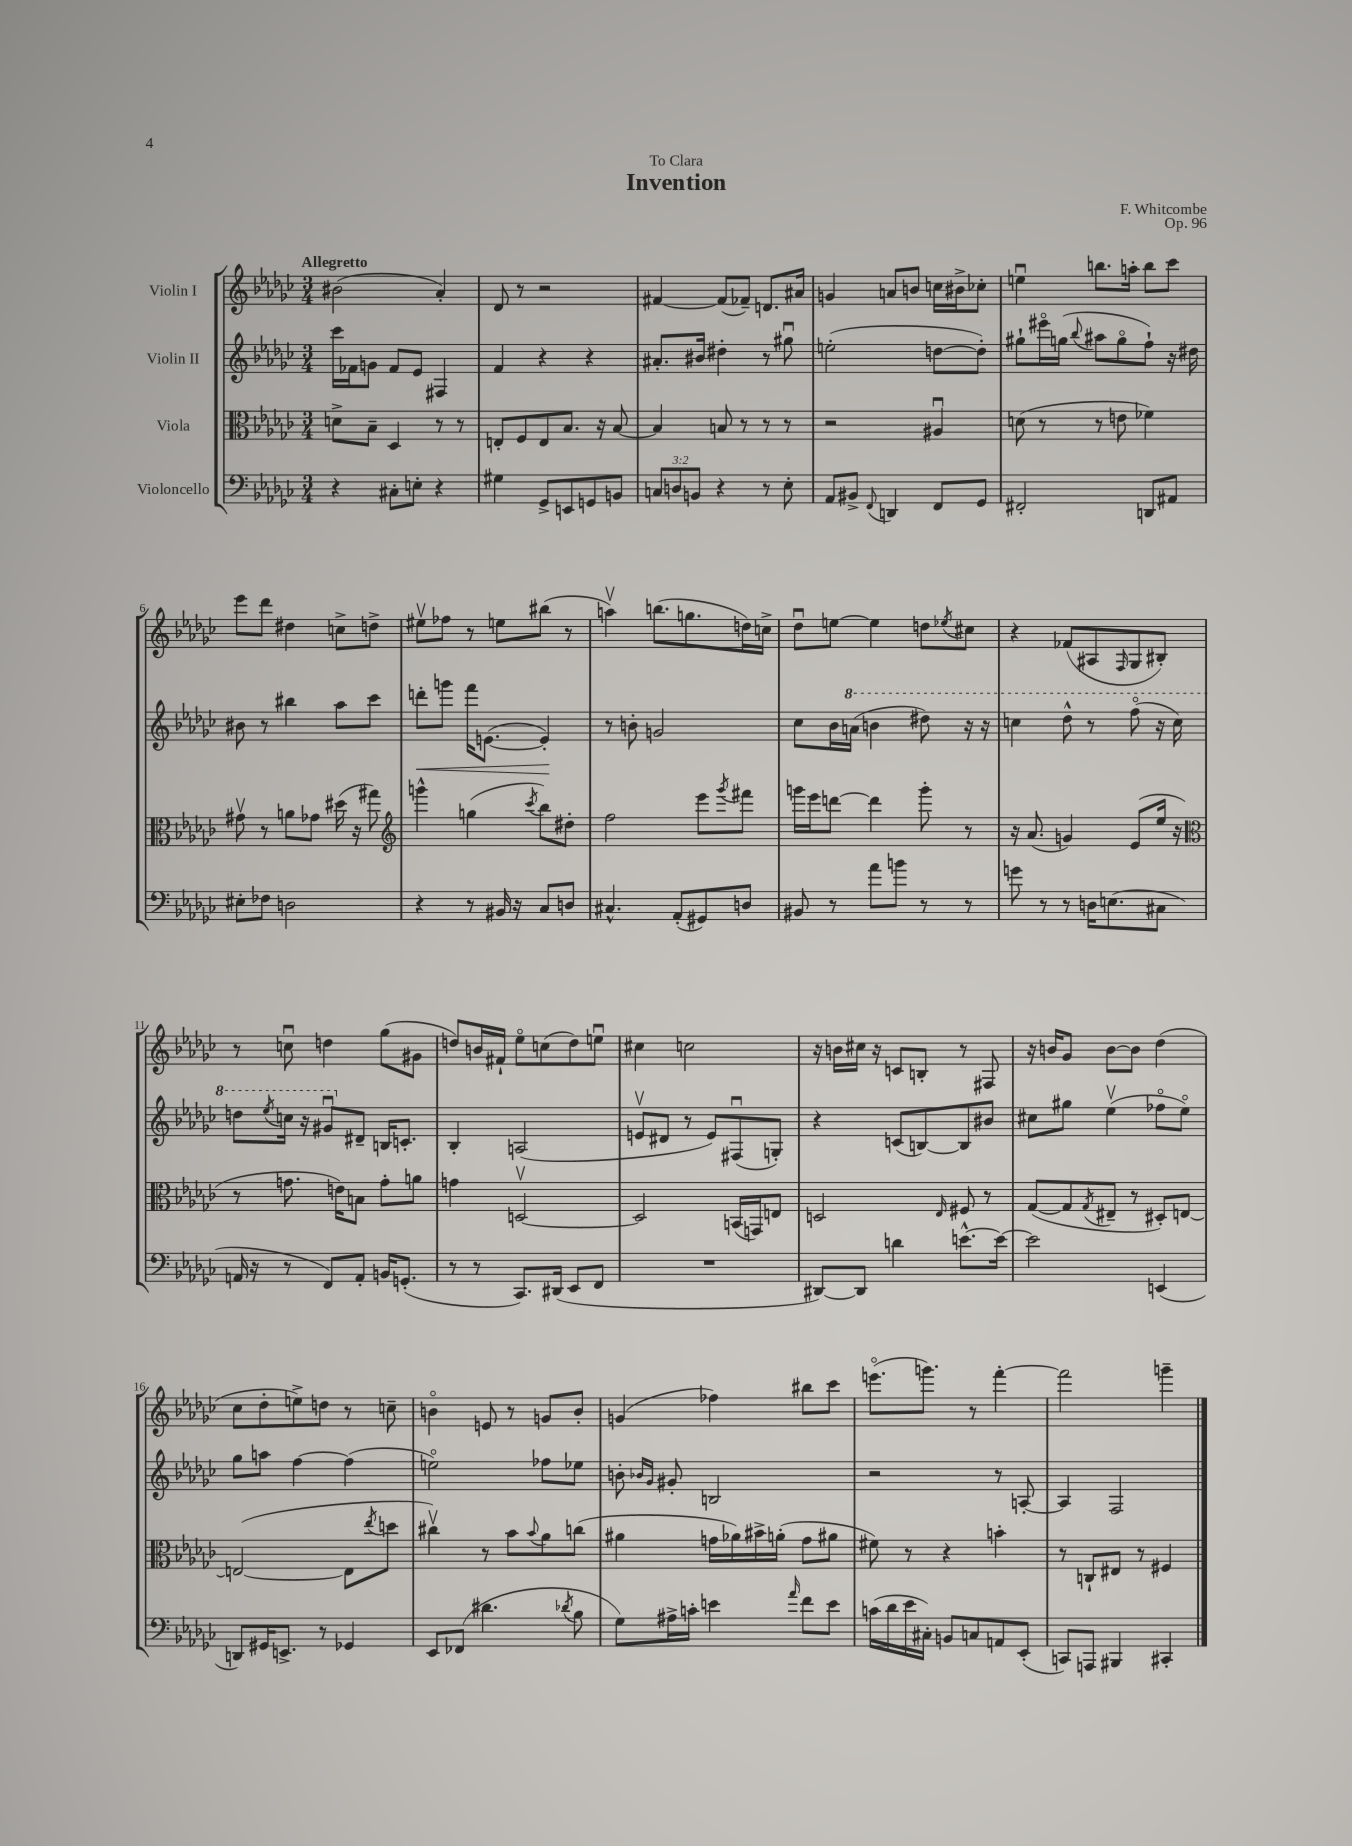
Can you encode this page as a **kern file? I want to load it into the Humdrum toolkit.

**kern	**kern	**kern	**dynam	**kern
*part4	*part3	*part2	*part2	*part1
*staff4	*staff3	*staff2	*staff2	*staff1
*I"Violoncello	*I"Viola	*I"Violin II	*	*I"Violin I
*clefF4	*clefC3	*clefG2	*	*clefG2
*k[b-e-a-d-g-c-]	*k[b-e-a-d-g-c-]	*k[b-e-a-d-g-c-]	*	*k[b-e-a-d-g-c-]
*M3/4	*M3/4	*M3/4	*	*M3/4
=1	=1	=1	=1	=1
!	!	!	!	!LO:TX:a:B:t=Allegretto
4r	8dn^\L	16ccc-\LL	.	(2b#X\
.	.	16f-X\J	.	.
.	8B-~\J	8gn\J	.	.
8C#X'\L	4D-/	8f-/L	.	.
8En'\J	.	8e-/J	.	.
4r	8r	4F#X/	.	4a-'/)
.	8r	.	.	.
=2	=2	=2	=2	=2
4G#X\	8En'/L	4f/	.	8d-/
.	8F/	.	.	8r
8GG-^/L	8E/	4r	.	2r
8EEn/	8.B-/J	.	.	.
8GGn/	.	4r	.	.
.	16r	.	.	.
8BBn/J	[8B-/	.	.	.
=3	=3	=3	=3	=3
12Cn/L	4B-/]	8.a#X'/L	.	[4f#X/
12Dn/	.	.	.	.
12BBn/J	.	.	.	.
.	.	16b#X/Jk	.	.
4r	8Bn/	4dd#X'\	.	(8f#/L]
.	8r	.	.	8f-X~/J)
8r	8r	8r	.	8.dn/L
8E-'\	8r	8gg#Xu\	.	.
.	.	.	.	16a#X/Jk
=4	=4	=4	=4	=4
8AA-/L	2r	(2een'\	.	4gn/
8BB#X^/J	.	.	.	.
8qqFF/	.	.	.	.
4DDn/	.	.	.	8an/L
.	.	.	.	8bn/J
8FF/L	4A#Xu/	[8ddn\L	.	16ccn\LL
.	.	.	.	16b#X^\J
8GG-/J	.	8dd'\J])	.	8cc-X'\J
=5	=5	=5	=5	=5
2FF#X'/	(8dn\	8gg#X`\L	.	4eenu\
.	8r	16eee#X\L	.	.
.	.	(16ggn\JJ	.	.
.	.	8qqbb-/	.	.
.	8r	8aa#X\L	.	8.bbn\L
.	8en\	8gg\	.	.
.	.	.	.	16aan'\Jk
8DDn/L	4f-X\)	8ff`\J)	.	8bb\L
8AA#X/J	.	16r	.	8ccc-\J
.	.	16dd#X\	.	.
!!LO:LB:g=z
=6	=6	=6	=6	=6
8E#X'\L	8g#Xv\	8b#X\	.	8eee-\L
8F-X\J	8r	8r	.	8ddd-\J
2Dn\	8an\L	4bb#X\	.	4dd#X\
.	8g-X\J	.	.	.
.	(16dd#X\	8aa-\L	.	8ccn^\L
.	16r	.	.	.
.	8gg#X\)	8ccc-\J	.	8ddn^\J
=7	=7	=7	=7	=7
*	*clefG2	*	*	*
!	!	!	!LO:HP:b	!
4r	4gggn^^\	8dddn'\L	<	8ee#Xv\L
.	.	8gggn\J	.	8ff-X\J
8r	(4ggn\	16fff\KL	.	8r
.	.	([8.en\J	.	.
16BB#X/	.	.	.	8een\L
16r	.	.	.	.
.	8qccc-/	.	.	.
8C-/L	8bb-\L)	4e'/])	.	(8bb#X\J
8Dn/J	8dd#X'\J	.	.	8r
.	.	.	[	.
=8	=8	=8	=8	=8
4.C#X^^/	2ff\	8r	.	4aanv\)
.	.	8bn'\	.	.
.	.	2gn/	.	(8.bbn\L
(8AA-'/L	.	.	.	.
.	.	.	.	8.ggn\
8GG#X/)	8eee-\L	.	.	.
.	8qggg-/	.	.	.
8Dn/J	8fff#X\J	.	.	16ddn\L)
.	.	.	.	16ccn^\JJ
=9	=9	=9	=9	=9
8BB#X/	16gggn\LL	8cc-\L	.	8dd-u\L
.	16eee-\J	.	.	.
8r	[8dddn\J	16b-\L	.	[8een\J
*	*	*8va	*	*
.	.	(16aan\JJ	.	.
8a-\L	4ddd\]	4bbn\	.	4ee\]
8bn\J	.	.	.	.
8r	8ggg'\	8ddd#X\)	.	8ddn\L
.	.	.	.	8qee-X/
8r	8r	16r	.	8cc#X\J
.	.	16r	.	.
=10	=10	=10	=10	=10
8gn\	16r	4cccn\	.	4r
.	(8.a-/	.	.	.
8r	.	.	.	.
8r	4gn/)	8ddd-^^\	.	(8f-X/L
16Dn\KL	.	8r	.	8A#X/
(8.En\	.	.	.	.
.	.	.	.	16qqF/
.	(8e-/L	(8fff\	.	8G-/
8C#X\J	16ee-/Jk	16r	.	8B#X'/J)
.	16r	16ccc\)	.	.
!!LO:LB:g=z
=11	=11	=11	=11	=11
*	*clefC3	*	*	*
16AAn/	8r	8dddn\L	.	8r
16r	.	.	.	.
.	.	8qeee-/	.	.
8r	8.gn\	16cccn\Jk	.	8ccnu\
.	.	16r	.	.
8FF/L)	.	8gg#Xu/L	.	4ddn\
.	16en\KL)	.	.	.
*	*	*X8va	*	*
8AA'/J	8Bn\J	8d#X~/J	.	.
16BBn/KL	8g'\L	16Bn/KL	.	(8gg-\L
(8.GGn'/J	.	8.cn'/J	.	.
.	8an\J	.	.	8g#X\J
=12	=12	=12	=12	=12
8r	4gn\	4B-'/	.	8ddn/L)
8r	.	.	.	16bn/L
.	.	.	.	16f#X`/JJ
8.CC-/L)	[2Dnv/	(2An/	.	8ee-\L
.	.	.	.	(8ccn\
(16DD#X/Jk	.	.	.	.
8EE-/L	.	.	.	8dd\)
8FF/J	.	.	.	8eenu\J
=13	=13	=13	=13	=13
2.r	2D/]	8env/L	.	4cc#X\
.	.	8d#X/J	.	.
.	.	8r	.	2ccn\
.	.	8e/L)	.	.
.	(16BBn/LL	(8F#Xu/	.	.
.	16GGn/J)	.	.	.
.	8En/J	8Gn'/J)	.	.
=14	=14	=14	=14	=14
[8DD#X/L)	2Dn/	4r	.	16r
.	.	.	.	16bn\LL
8DD#/J]	.	.	.	16cc#X\JJ
.	.	.	.	16r
4dn\	.	(8cn/L	.	8cn/L
.	.	[8Bn/)	.	8Bn'/J
.	16qqE-/	.	.	.
[8.en^^\L	8F#X/	8B/]	.	8r
.	8r	8b#X/J	.	8F#X/
16e\Jk_	.	.	.	.
=15	=15	=15	=15	=15
2e\]	([8G-/L	8cc#X\L	.	16r
.	.	.	.	16bn/KL
.	8G-/]	8gg#X\J	.	8g-/J
.	8qG-/	.	.	.
.	8E#X~/J	(4ee-v\	.	[8b\L
.	8r	.	.	8b\J]
(4EEn/	8D#X'/L)	8ff-X\L	.	(4dd-\
.	[8En/J	8ee-\J)	.	.
!!LO:LB:g=z
=16	=16	=16	=16	=16
8DDn/L)	(2En/_	8gg-\L	.	8cc-\L
16GG#X/K	.	8aan\J	.	8dd-'\
8.EEn^/J	.	.	.	.
.	.	[4ff\	.	8een^\)
8r	.	.	.	8ddn\J
4GG-X/	8E\L]	(4ff\]	.	8r
.	8qee-/	.	.	.
.	8ddn\J	.	.	8ccn~\
=17	=17	=17	=17	=17
8EE-/L	4cc#Xv\)	2een\)	.	4bn\
(8FF-X/J	.	.	.	.
4.d#X\	8r	.	.	8en/
.	8b-\L	.	.	8r
.	8qqb-/	.	.	.
.	8a-\	8ff-X\L	.	8gn/L
8qd-X/	.	.	.	.
8B-\	(8ccn\J	8ee-X\J	.	8b'/J
=18	=18	=18	=18	=18
8G-\L)	4a#X\	8bn'\	.	(4gn/
.	.	16qqb-X/LL	.	.
.	.	16qqg-/JJ	.	.
16A#X^\L	.	8g#X'/	.	.
16cn'\JJ	.	.	.	.
4en\	16gn\LL	2Bn/	.	4ff-X\)
.	16a-X\)	.	.	.
.	16b#X^\	.	.	.
.	(16an'\JJ	.	.	.
16qqa-/	.	.	.	.
8f\L	8g\L	.	.	8bb#X\L
8e\J	8a#X\J	.	.	8ccc-\J
=19	=19	=19	=19	=19
(16cn\LL	8f#X\)	2r	.	(8.eeen\L
16d-\	.	.	.	.
16e-\	8r	.	.	.
16C#X'\JJ)	.	.	.	8.gggn\J)
8BBn/L	4r	.	.	.
8Cn/	.	.	.	8r
8AAn/	4bn'\	8r	.	[4fff'\
(8EE-'/J	.	[8An'/	.	.
=20	=20	=20	=20	=20
8CCn/L)	8r	4A/]	.	2fff\]
8AAAn/J	8Cn`/L	.	.	.
4BBB#X/	8E#X/J	2F/	.	.
.	8r	.	.	.
4CC#X'/	4F#X/	.	.	4gggn~\
==	==	==	==	==
*-	*-	*-	*-	*-
